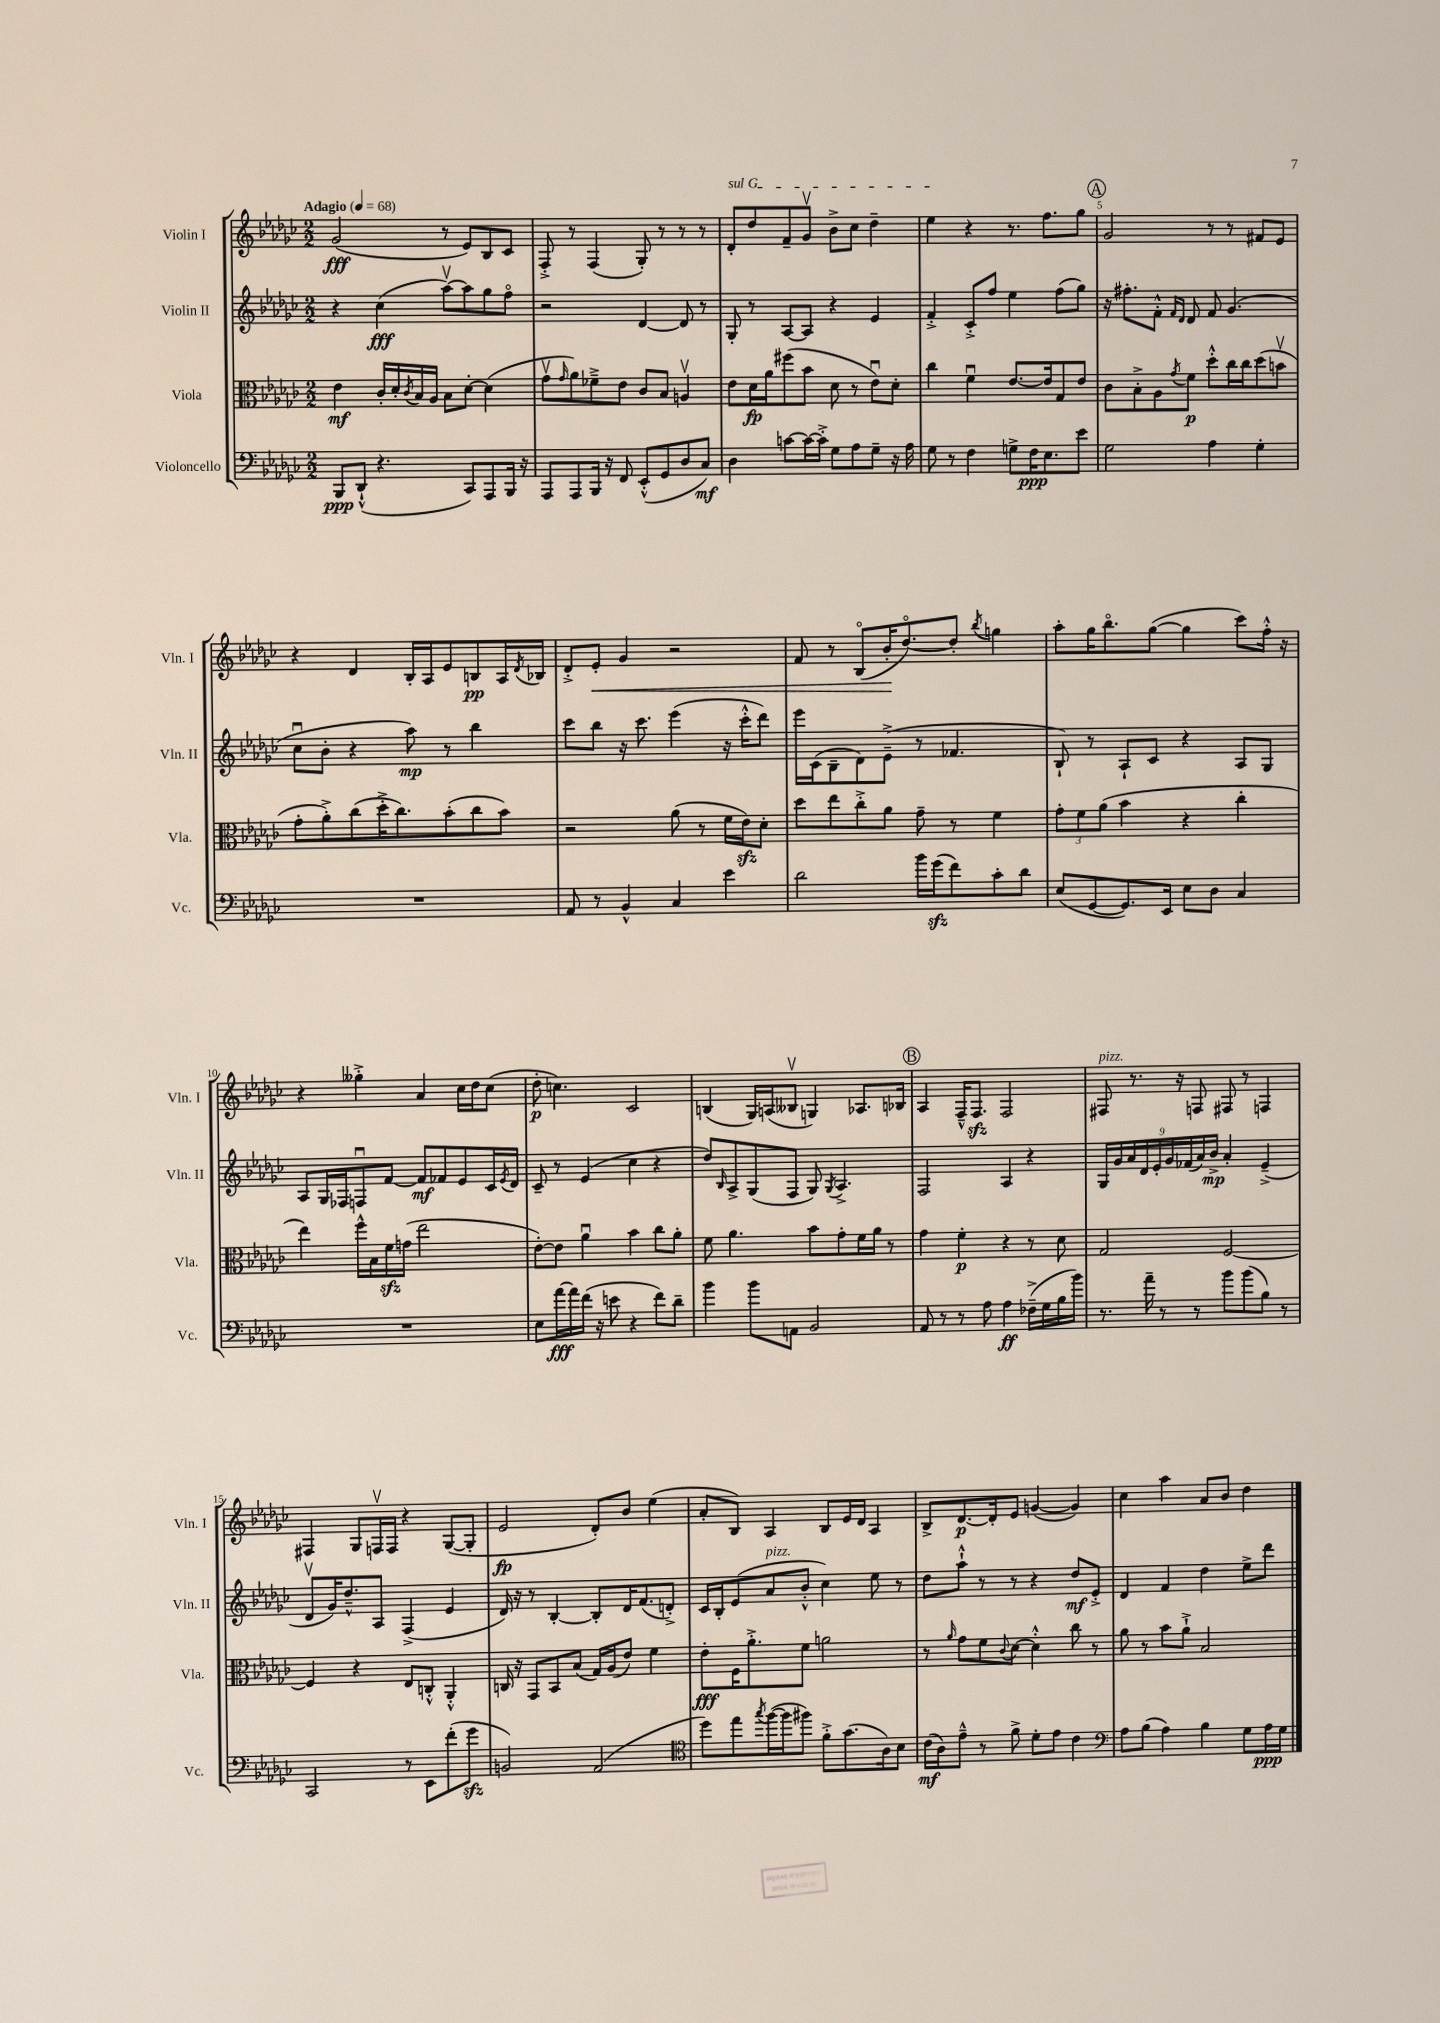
<<
\new StaffGroup <<
\new Staff = "s0" \with { instrumentName = "Violin I" shortInstrumentName = "Vln. I" } {
    \clef treble \key ges \major \numericTimeSignature \time 2/2 \tempo "Adagio" 4 = 68
    ges'2\fff( r8 ees'8) bes8 ces'8 |
    f8-.-> r8 f4( ges8-.) r8 r8 r8 |
    \once \override TextSpanner.bound-details.left.text = \markup { \italic "sul G" } des'8-.\startTextSpan des''8 f'8-- ges'8\upbow bes'8-> ces''8 des''4-- |
    ees''4\stopTextSpan r4 r8. f''8. ges''8 |
    \mark \markup { \circle "A" } ges'2 r8 r8 fis'8 ees'8 |
    r4 des'4 bes16-. aes16 ees'8 b8\pp aes16 \acciaccatura { des'8 } bes16 |
    des'8-.-> ees'8-.\< ges'4 r2 |
    f'8 r8 bes8\flageolet( bes'16-.\! des''8.~\flageolet) des''8-. \acciaccatura { bes''8 } g''4 |
    aes''8-. ges''16 bes''8.\flageolet ges''8~( ges''4 ces'''8) f''16-.-^ r16 |
    r4 geses''4-.-> aes'4 ces''16 des''16 ces''8( |
    des''8-.\p c''4.) ces'2 |
    b4( ges16) a16( beses8\upbow g4) aes8. bes16 |
    \mark \markup { \circle "B" } aes4 f16---^ f8.\sfz f2 |
    fis8^\markup { \italic "pizz." } r8. r16 f8 fis8 r8 f4 |
    fis4 ges8 f16\upbow f16 r4 ges8~( ges8-. |
    ees'2\fp des'8-.) bes'8 ees''4( |
    aes'8-. bes8) aes4 bes8 ees'16 des'16 aes4 |
    bes8-> des'8.~\p des'16-. ees'8 g'4~( g'4) |
    ces''4 aes''4 aes'8 bes'8 des''4 \bar "|." |
}
\new Staff = "s1" \with { instrumentName = "Violin II" shortInstrumentName = "Vln. II" } {
    \clef treble \key ges \major \numericTimeSignature \time 2/2
    r4 ces''4\fff( aes''8~\upbow) aes''8 ges''8 f''8\flageolet |
    r2 des'4~ des'8 r8 |
    ges8-. r8 aes8~ aes8 r4 ees'4 |
    f'4-.-> ces'8-.-> f''8 ees''4 f''8( ges''8) |
    \mark \markup { \circle "A" } r16 fis''8.-. f'8-.-^ \grace { f'16 des'16 } des'8 f'8 ges'4.( |
    ces''8\downbow bes'8-. r4 aes''8\mp) r8 bes''4 |
    ces'''8 bes''8 r16 ces'''8. ees'''4( r16 ces'''16-.-^ des'''8) |
    ees'''16 ces'16( bes8-- des'8) ees'8--->( r8 fes'4. |
    bes8-!) r8 aes8-! ces'8 r4 aes8 ges8 |
    aes8 ges16 fes16 f8\downbow f'8~ f'8\mf fes'8 ees'8 ces'16 \acciaccatura { ees'8 } des'16 |
    ces'8-- r8 ees'4( ces''4 r4 |
    des''8) \grace { bes16 } aes8-> ges8( f8 ges8) \acciaccatura { ges8 } aes4.-> |
    \mark \markup { \circle "B" } f2 aes4 r4 |
    \tuplet 9/8 { ges16 ges'16 aes'16 des'16 ees'16-. ges'16 fes'16( aes'16) bes'16->\mp } aes'4-. ees'4--->( |
    des'8\upbow ges'16) des''8.---^ aes8 f4->( ees'4 |
    des'16) r16 r8 bes4~-. bes8-. des'16 f'8.( d'8-.->) |
    ces'16 bes16-. ees'8( aes'8^\markup { \italic "pizz." } bes'8-.-^ ces''4) ees''8 r8 |
    des''8 aes''8-!-^ r8 r8 r4 des''8\mf ees'8-.-> |
    des'4 f'4 des''4 ees''8-> des'''8 \bar "|." |
}
\new Staff = "s2" \with { instrumentName = "Viola" shortInstrumentName = "Vla." } {
    \clef alto \key ges \major \numericTimeSignature \time 2/2
    ees'4\mf ces'16-. des'16-. \acciaccatura { ces'8 } bes16 aes16 bes8 des'8~-. des'4( |
    ges'8\upbow \grace { ges'16 } aes'8) fes'8---> ees'8 ces'8 bes8 a4\upbow |
    ees'8 des'16\fp aes'16 fis''8( bes'8 des'8 r8 ees'8\downbow) des'8-. |
    ces''4 f'4\downbow ees'8.~ ees'16 ges8 ees'8 |
    \mark \markup { \circle "A" } ces'8 bes8-.-> aes8 \acciaccatura { ges'8 } f'8\p des''8-.-^ ces''16 ces''16 des''8( b'8\upbow |
    ges'8-. aes'8-.->) ces''8( des''16-.-> ces''8.) bes'8-.( ces''8 bes'8) |
    r2 aes'8( r8 f'16 ees'16\sfz) des'8-. |
    des''8 ees''8 ces''8-.-> aes'8 ges'8-- r8 f'4 |
    \tuplet 3/2 { ges'8-. f'8 aes'8( } bes'4 r4 ces''4-. |
    ees''4) f''16-^ bes16 f'16\sfz g'16( ees''2 |
    ees'8~-.) ees'8 aes'4\downbow bes'4 ces''8 aes'8-. |
    f'8 aes'4. bes'8 ges'8-. f'16 aes'16 r8 |
    \mark \markup { \circle "B" } ges'4 f'4-.\p r4 r8 des'8 |
    ges2 f2~ |
    f4 r4 ees8 c8-.-^ aes,4-.-^ |
    c16 r16 ges,8 bes,8 bes8( ges16) aes16( ees'8) f'4 |
    ees'8-.\fff f16 aes'8.-.-> f'8 a'2 |
    r8 \grace { aes'16 } ges'8 f'8 \appoggiatura { ces'8 } des'8~ des'4-.-^ ces''8 r8 |
    aes'8 r8 bes'8 aes'8-!-> bes2 \bar "|." |
}
\new Staff = "s3" \with { instrumentName = "Violoncello" shortInstrumentName = "Vc." } {
    \clef bass \key ges \major \numericTimeSignature \time 2/2
    bes,,8\ppp des,8-!-^( r4. ces,8) aes,,8 bes,,16 r16 |
    aes,,8 aes,,8 bes,,16 r16 f,8 ees,8-.-^( ges,8 des8 ces8\mf) |
    des4 c'8~ c'16~ c'16-.-> ges8 aes8 ges8-- r16 aes16 |
    ges8 r8 f4 g8-> f16\ppp ees8. ees'8 |
    \mark \markup { \circle "A" } ges2 aes4 ges4-. |
    R1 |
    aes,8 r8 bes,4-^ ces4 ees'4 |
    des'2 bes'16 ges'16\sfz( f'8) ces'8-. des'8 |
    ees8( ges,8~ ges,8.) ees,16 ees8 des8 ces4 |
    R1 |
    ees8 aes'16~\fff aes'16 f'16( r16 e'8 r4 f'8) des'8-- |
    bes'4 bes'8 a,8 bes,2 |
    \mark \markup { \circle "B" } aes,8 r8 r8 aes8 aes4\ff fes16--->( ges16 bes16 bes'16) |
    r8. aes'16-- r8 r8 bes'8 bes'8( bes8) r8 |
    ces,2 r8 ees,8 f'8-.( ges'8\sfz |
    b,2) aes,2( |
    \clef tenor des''8) ees''8 \acciaccatura { ges''8 } f''16~( f''16 fis''8) f'8-.-> ges'8.( aes16) bes8 |
    ces'16\mf( aes16) ees'8---^ r8 f'8-> des'8-. ees'8 ces'4 |
    \clef bass aes8 bes8( aes4) bes4 ges8 aes16\ppp ges16 \bar "|." |
}
>>
>>
\layout { \context { \Score \override BarNumber.break-visibility = ##(#f #t #t) barNumberVisibility = #(every-nth-bar-number-visible 5) } }
